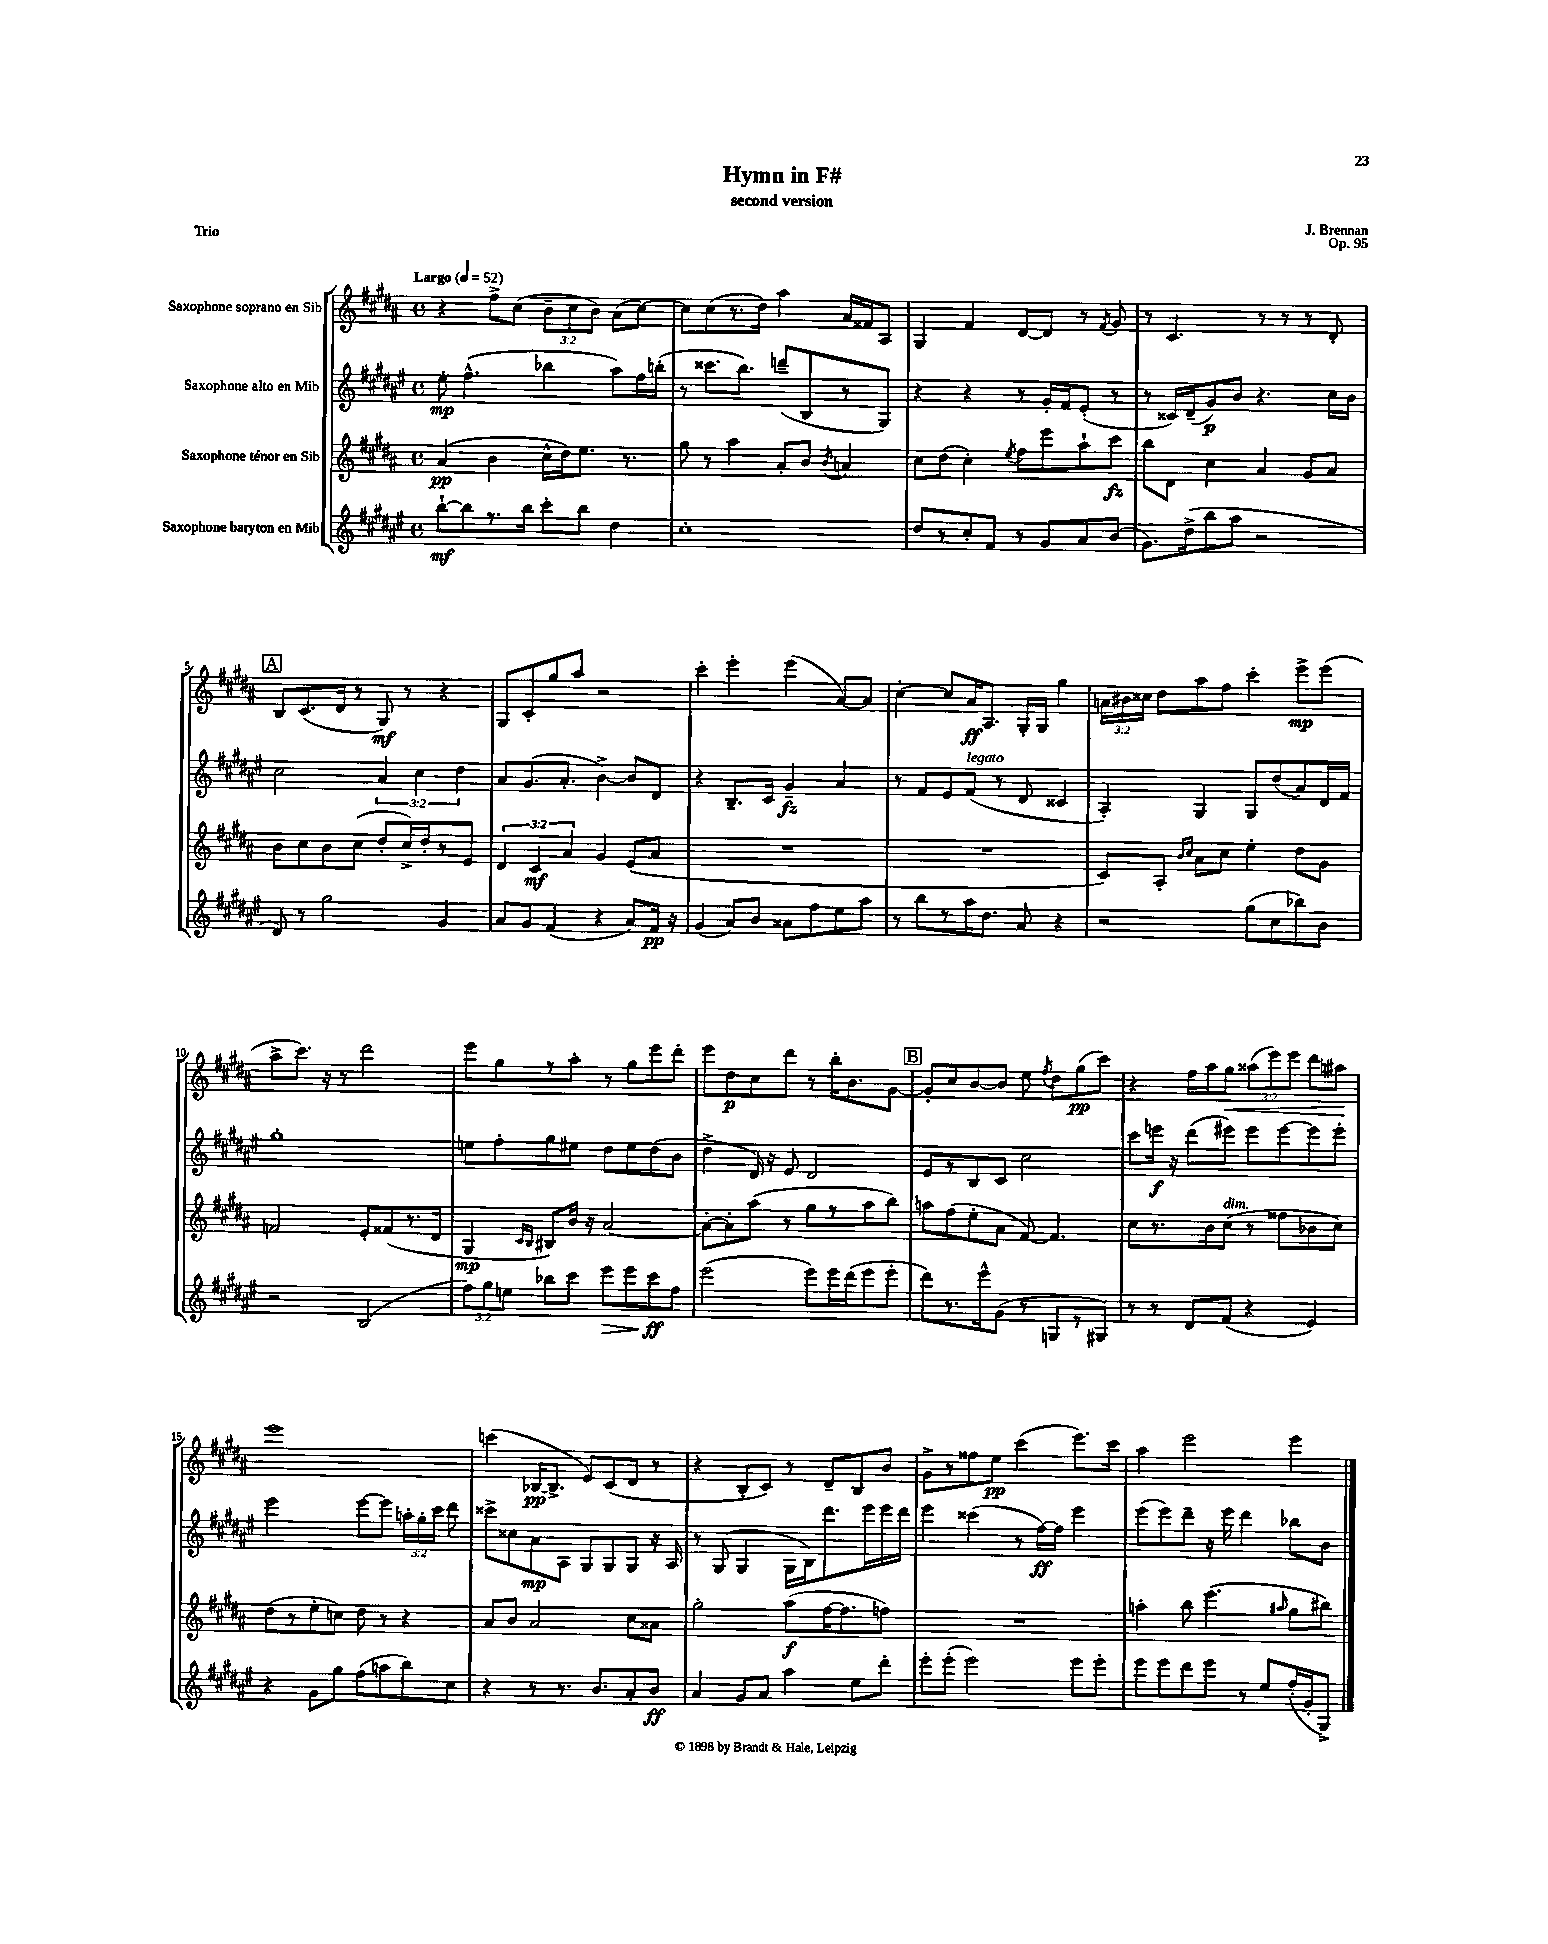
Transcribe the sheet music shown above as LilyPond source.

\header { title = "Hymn in F#" composer = "J. Brennan" subtitle = "second version" opus = "Op. 95" piece = "Trio" }
<<
\new StaffGroup <<
\new Staff = "s0" \with { instrumentName = "Saxophone soprano en Sib" } {
    \clef treble \key b \major \defaultTimeSignature \time 4/4 \override Staff.TupletNumber.text = #tuplet-number::calc-fraction-text \tempo "Largo" 4 = 52
    \autoBeamOff r4 fis''8[-> cis''8]( \tuplet 3/2 { b'8[-- cis''8 b'8]) } ais'8[( cis''8]~) |
    cis''8[ cis''8( r8. dis''16]) ais''4 ais'16[ fisis'16 ais8] |
    gis4 fis'4 dis'8[~ dis'8] r8 \acciaccatura { fis'8 } gis'8 |
    r8 cis'4. r8 r8 r8 dis'8-. |
    \mark \markup { \box "A" } b8[ cis'8.( dis'16] r8 gis8\mf) r8 r4 |
    gis8[ cis'8-. gis''8 ais''8] r2 |
    cis'''4-. e'''4-. e'''4( ais'8[~) ais'8] |
    cis''4~-. cis''8[ ais'16\ff ais8.] gis16[-. gis16] gis''4 |
    \tuplet 3/2 { a'16[ bis'16 cisis''16] } dis''8[ ais''8 fis''8] cis'''4-. e'''8[->\mp e'''8]( |
    ais''8[-> cis'''8.]) r16 r8 dis'''2 |
    e'''8[ gis''8 r8 ais''8]-. r8 gis''8[ e'''8 dis'''8]-. |
    e'''8[ dis''8\p cis''8 dis'''8] r8 b''16[-. b'8. gis'8]~ |
    \mark \markup { \box "B" } gis'8[-. cis''8 b'8~ b'8] e''8 \acciaccatura { fis''8 } dis''8[ gis''8\pp( cis'''8]) |
    r4 fis''16[ ais''16 gis''8]\< \tuplet 3/2 { aisis''8[( e'''8) e'''8] } dis'''8[ ais''8]\! |
    e'''1 |
    c'''4( bes16[~\pp bes8.]-> e'8[) cis'8( dis'8] r8 |
    r4 b8[-. cis'8]) r8 dis'8[-- b8 b'8] |
    gis'8[-> r8 fisis''8 e''8]\pp cis'''4( e'''8.[) cis'''16] |
    ais''4 e'''2 e'''4 \bar "|." |
}
\new Staff = "s1" \with { instrumentName = "Saxophone alto en Mib" } {
    \clef treble \key fis \major \defaultTimeSignature \time 4/4 \override Staff.TupletNumber.text = #tuplet-number::calc-fraction-text
    \autoBeamOff eis''8-.\mp fis''4.-^( bes''4 ais''8[) fis''16 b''16]-.( |
    r8 cisis'''8.[ b''8.]) d'''8[--( b8 r8 gis8]) |
    r4 r4 r8 gis'16[-. fis'16 eis'8]-.( r8 |
    r8 cisis'16[) dis'16--( gis'8\p) b'8] r4. cis''16[ b'16] |
    \mark \markup { \box "A" } cis''2 \tuplet 3/2 { ais'4 cis''4 dis''4 } |
    ais'8[ gis'8.( ais'8.]-. b'4~->) b'8[ dis'8] |
    r4 b8.[-- cis'16] gis'4--\fz ais'4 |
    r8 fis'8[ eis'8 fis'8]^\markup { \italic "legato" }( r8 dis'8 cisis'4 |
    ais4-.) gis4 gis8[ dis''8( ais'8) dis'16 fis'16] |
    gis''1-. |
    e''8[ fis''8-. gis''8 eis''8] dis''8[ eis''8 dis''8( b'8] |
    dis''4-> dis'16) r16 eis'8 dis'2 |
    \mark \markup { \box "B" } eis'8[ r8 b8 cis'8] cis''2 |
    cis'''8[ e'''16]\f r16 dis'''8[( eis'''8]) eis'''8[ eis'''8~ eis'''8 eis'''8]-. |
    eis'''2 eis'''8[~ eis'''8] \tuplet 3/2 { a''16[-. gis''16-. cis'''16] } dis'''8 |
    cisis'''8[-> cisis''8 ais'8\mp ais8] gis8[ gis8 gis8] r16 ais16 |
    r8 gis8( gis4 gis16[ b16) dis'''8. eis'''16 eis'''16 dis'''16] |
    eis'''4 cisis'''4( r8 fis''16[~\ff) fis''16] eis'''4 |
    eis'''8[( eis'''8) dis'''8]-- r16 eis'''16 dis'''4 bes''8[ b'8] \bar "|." |
}
\new Staff = "s2" \with { instrumentName = "Saxophone ténor en Sib" } {
    \clef treble \key b \major \defaultTimeSignature \time 4/4 \override Staff.TupletNumber.text = #tuplet-number::calc-fraction-text
    \autoBeamOff ais'4\pp( b'4 cis''16[-^ dis''16) e''8.] r8. |
    gis''8 r8 ais''4 ais'8[-. b'8] \acciaccatura { b'8 } a'4 |
    cis''8[ dis''8]( cis''4-.) \acciaccatura { e''8 } fis''8[ e'''8 ais''8-! cis'''8]\fz |
    b''8[ dis'8] cis''4 ais'4 gis'8[ ais'8] |
    \mark \markup { \box "A" } b'8[ cis''8 b'8 cis''8]( dis''8[-. cis''16->) dis''16-. r8 e'8] |
    \tuplet 3/2 { dis'4 cis'4\mf ais'4 } gis'4 e'8[( ais'8] |
    R1 |
    R1 |
    cis'8[) ais8]-. \grace { b'16[ cis''16] } ais'8[ cis''8] e''4-. dis''8[ gis'8] |
    f'2 e'8[-. fisis'8( r8. dis'16] |
    gis4\mp \grace { cis'16[ b16] } bis8[) b'16] r16 ais'2~ |
    ais'8[~-. ais'8-. ais''8]( r8 gis''8[ r8 ais''8 b''8]) |
    \mark \markup { \box "B" } a''8[ fis''8( e''8-. ais'8] fis'8~) fis'4. |
    cis''8[ r8. b'16 cis''8]^\markup { \italic "dim." }( r8 fisis''8[ bes'8 cis''8]) |
    dis''8[( r8 e''8-. c''8]) dis''8 r8 r4 |
    ais'8[ b'8] ais'2 cis''8[ aisis'8] |
    gis''2-. ais''8[\f( fis''16~ fis''8. f''8]) |
    R1 |
    a''4-. b''8 e'''4.( \grace { ais''16 } gis''8[ bis''8]) \bar "|." |
}
\new Staff = "s3" \with { instrumentName = "Saxophone baryton en Mib" } {
    \clef treble \key fis \major \defaultTimeSignature \time 4/4 \override Staff.TupletNumber.text = #tuplet-number::calc-fraction-text
    \autoBeamOff b''8[~-!\mf b''8 r8. b''16] cis'''8[-. b''8] dis''4 |
    cis''1-. |
    dis''8[ r8 cis''8-. fis'8] r8 gis'8[ ais'8 b'8]( |
    gis'8.[) dis''16->( b''8 ais''8] r2 |
    \mark \markup { \box "A" } dis'8) r8 gis''2 gis'4 |
    ais'8[ gis'8] fis'4( r4 ais'8[) fis'16]\pp r16 |
    gis'4( ais'8[) b'8] aisis'8[ fis''8 eis''8 ais''8] |
    r8 b''8[ r8 ais''16 dis''8.] ais'8 r4 |
    r2 gis''8[( cis''8 bes''8) b'8] |
    r2 b2( |
    \tuplet 3/2 { fis''8[) gis''8 e''8] } bes''8[ cis'''8] eis'''8[\> eis'''8 cis'''8\ff\! fis''8] |
    eis'''2( eis'''8[) eis'''16 dis'''16( eis'''8 eis'''8]-. |
    \mark \markup { \box "B" } dis'''8[) r8. eis'''16-^ gis'8]( r8 g8[ r8 gis8]) |
    r8 r8 dis'8[ fis'8]( r4 eis'4) |
    r4 gis'8[ gis''8] fis''8[( a''8 b''8) cis''8] |
    r4 r8 r8. b'8.[ ais'8-. b'8]\ff |
    ais'4 gis'8[ ais'8] ais''4 eis''8[ dis'''8]-. |
    eis'''8[-. eis'''8]-.( eis'''2) eis'''8[ eis'''8]-. |
    eis'''8[ eis'''8 dis'''8 eis'''8] r8 eis''8[ fis''16-.( gis'16-. gis8]->) \bar "|." |
}
>>
>>
